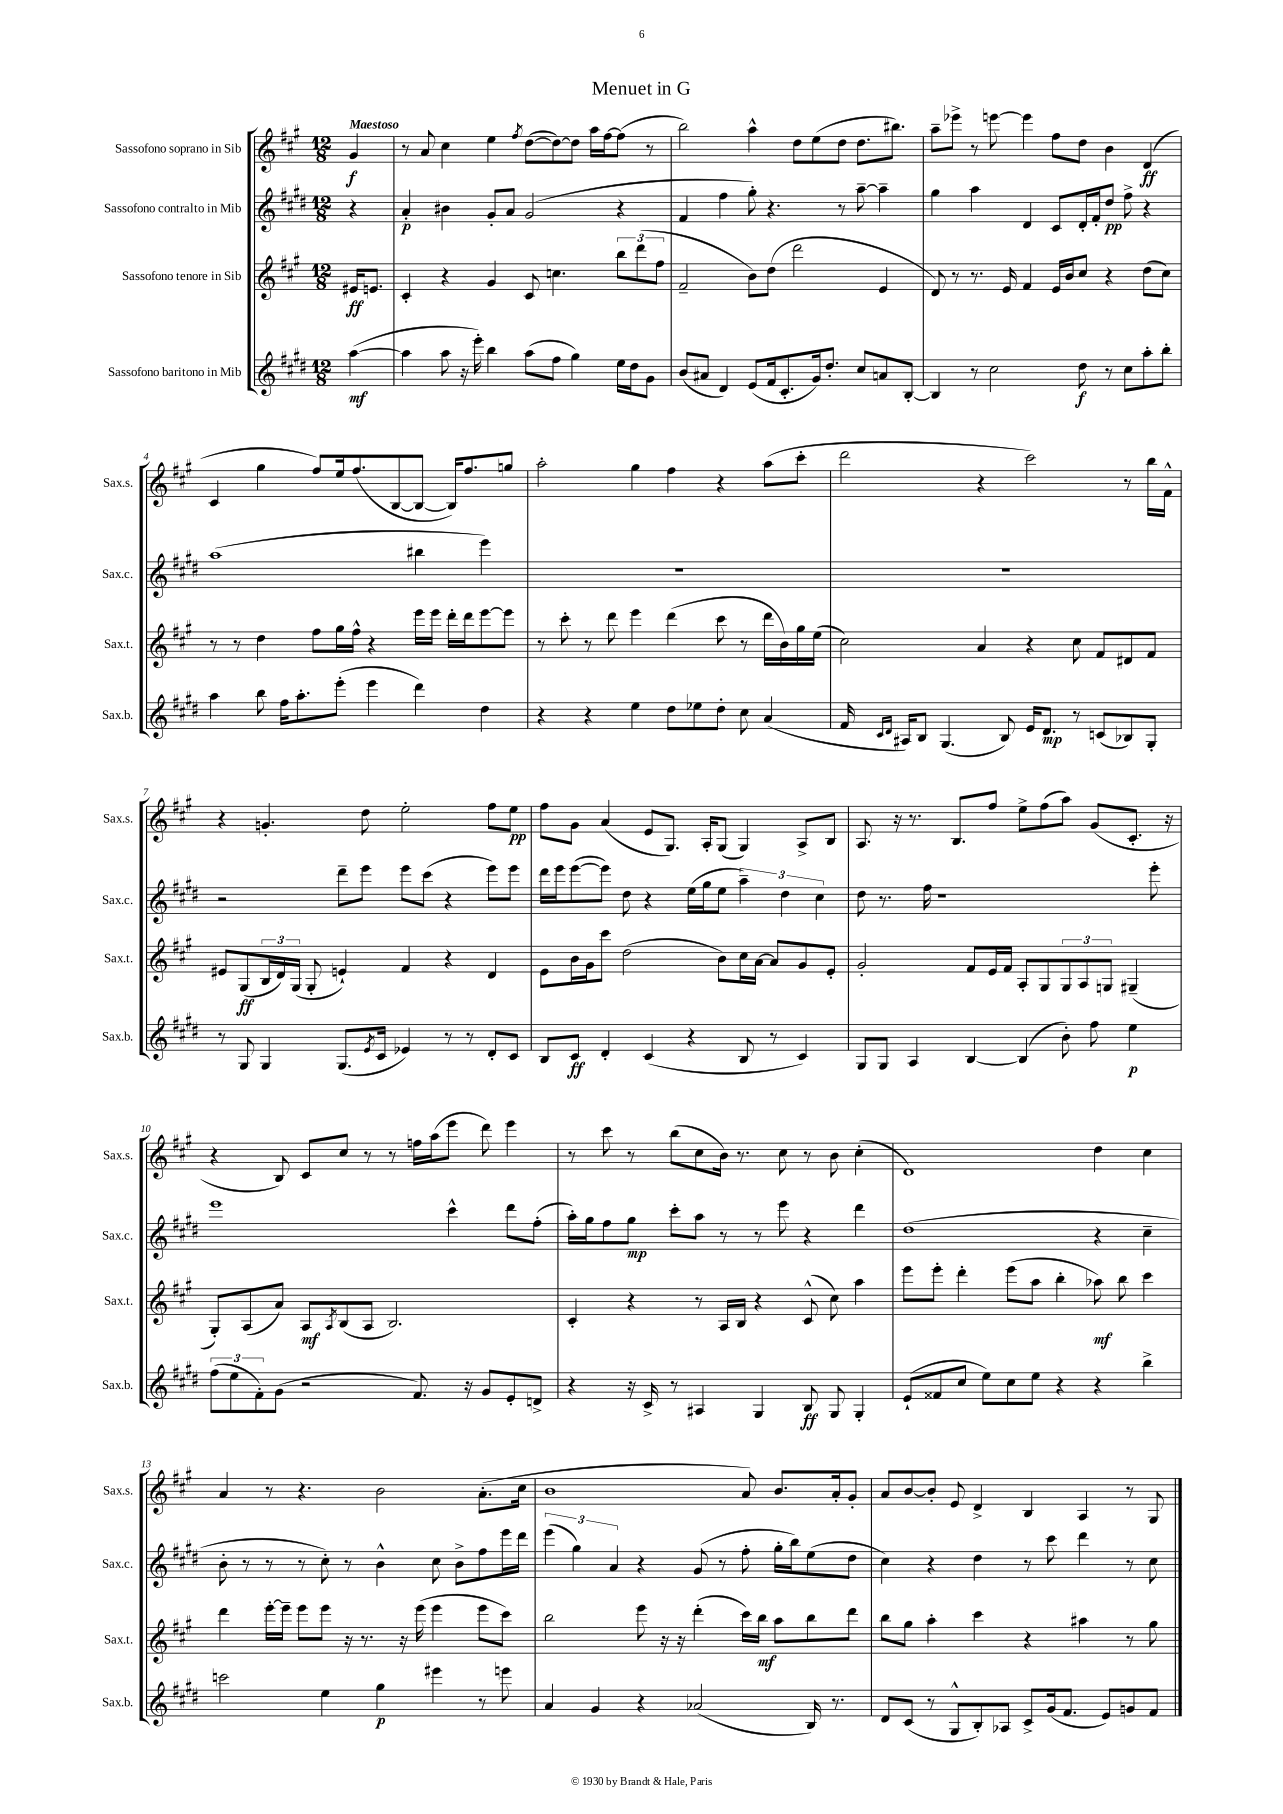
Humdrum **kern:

**kern	**kern	**kern	**kern
*staff4	*staff3	*staff2	*staff1
*clefG2	*clefG2	*clefG2	*clefG2
*k[f#c#g#d#]	*k[f#c#g#]	*k[f#c#g#d#]	*k[f#c#g#]
*M12/8	*M12/8	*M12/8	*M12/8
([4aa	16e#	4r	4g#
.	8.e	.	.
=	=	=	=
4aa]	4c#'	4a'	8r
.	.	.	8a
8aa	4r	4b#	4cc#
16r	.	.	.
16eee')	.	.	.
4bb	4g#	8g#'	4ee
.	.	8a	.
.	.	.	8qff#
(8aa	8c#	(2g#	([8dd
8ff#	4.cc	.	8dd_)
4gg#)	.	.	8dd]
.	.	.	16aa
.	.	.	[16ff#
16ee	12bb	4r	(8ff#]
16dd#	.	.	.
.	(12ddd	.	.
8g#	.	.	8r
.	12ff#	.	.
=	=	=	=
(8b	2f#~	4f#	2bb)
8a#	.	.	.
4d#)	.	4ff#	.
(8e	8b)	8gg#')	4aa^^
16f#	(8dd	4.r	.
8.c#'	.	.	.
.	2ddd	.	8dd
16g#)	.	.	(8ee
8.dd#'	.	.	.
.	.	8r	8dd
8cc#	.	[8aa~	8.dd
8a	4e	4aa~]	.
.	.	.	8.bb#)
[8B'	.	.	.
=	=	=	=
4B]	8d)	4gg#	8aa~
.	8r	.	8eee-^
8r	8.r	4aa	8r
2cc#	.	.	[8eee
.	16e	.	.
.	4f#	4d#	4eee]
.	16e	8c#	8ff#
.	16b	.	.
8dd#	8cc#	16d#'	8dd
.	.	16f#'	.
8r	4r	8dd#	4b
8cc#	.	8ff#^	.
8aa'	(8dd	4r	(4d
8bb'	8cc#)	.	.
=	=	=	=
4aa	8r	(1aa	4c#
.	8r	.	.
8bb	4dd	.	4gg#
16ff#	.	.	.
8.aa'	.	.	.
.	8ff#	.	8ff#)
(8eee'	16gg#	.	16ee
.	16ff#^^	.	(8.ff#
4eee	4r	.	.
.	.	.	[8B
4ddd#)	16eee	4bb#	8B_
.	16eee	.	.
.	16ddd'	.	16B])
.	16ddd	.	8.ff#
4dd#	[8eee	4eee)	.
.	8eee]	.	8gg
=	=	=	=
4r	8r	1.r	2aa'
.	8ccc#'	.	.
4r	8r	.	.
.	8ddd	.	.
4ee	4eee	.	4gg#
8dd#	(4ddd	.	4ff#
8ee-	.	.	.
8dd#'	8ccc#	.	4r
8cc#	8r	.	.
(4a	16ddd	.	(8aa
.	16b)	.	.
.	16gg#	.	8ccc#'
.	(16ee	.	.
=	=	=	=
16f#	2cc#)	1.r	2ddd
16qqc#	.	.	.
16qqd#	.	.	.
16A#)	.	.	.
8B	.	.	.
(4.G#	.	.	.
.	4a	.	4r
8B)	.	.	.
16e	4r	.	2ccc#)
8.d#	.	.	.
8r	8cc#	.	.
(8c	8f#	.	.
8B-)	8d#	.	8r
8G#'	8f#	.	16bb
.	.	.	16f#^^
=	=	=	=
8r	8e#	2r	4r
8G#	(8G#	.	.
4G#	24B	.	4.g'
.	24d)	.	.
.	(24G#	.	.
.	8G#'	.	.
(8.G#	4e`)	8ddd#~	.
.	.	8eee	8dd
8qe	.	.	.
16c#	.	.	.
4e-)	4f#	8eee	2ee'
.	.	(8ccc#	.
8r	4r	4r	.
8r	.	.	.
8d#'	4d	8eee)	8ff#
8c#	.	8eee	8ee
=	=	=	=
8B	8e	16ddd#	8ff#
.	.	16eee	.
8c#	16b	([8eee	8g#
.	16g#	.	.
4d#'	8ccc#	8eee])	(4a
.	(2dd	8dd#	.
(4c#	.	4r	8e
.	.	.	8.G#)
4r	.	(16ee	.
.	.	16gg#	16A'
.	8b)	8ee	(8G#
8B	16cc#	6aa~)	4G#)
.	[16a	.	.
8r	8a]	.	.
.	.	6dd#	.
4c#)	8g#	.	8A^
.	.	6cc#	.
.	8e'	.	8B
=	=	=	=
8G#	2g#'	8dd#	8.A
8G#	.	8.r	.
.	.	.	16r
4A	.	.	8.r
.	.	16ff#	.
.	.	1r	.
.	.	.	8.B
[4B	8f#	.	.
.	16e	.	8ff#
.	16f#	.	.
(4B]	8A'	.	8ee^
.	8G#	.	(8ff#
8b')	12G#	.	8aa)
.	12A	.	.
8ff#	.	.	(8g#
.	12G	.	.
4ee	(4G#~	.	8.c#'
.	.	8eee'	.
.	.	.	16r
=	=	=	=
(12ff#	8G#')	1eee	4r
12ee	.	.	.
.	(8A	.	.
12f#')	.	.	.
(8g#	8a)	.	8B)
2r	8A	.	8c#
.	8qA	.	.
.	(8B	.	8cc#
.	8A	.	8r
.	2.B)	.	8r
8.f#)	.	.	16ff
.	.	.	(16aa
.	.	4ccc#^^	8eee
16r	.	.	.
8g#	.	.	8ddd)
8e'	.	8ddd#	4eee
8d^	.	(8ff#'	.
=	=	=	=
4r	4c#'	16aa')	8r
.	.	16gg#	.
.	.	8ff#	8ccc#
16r	4r	8gg#	8r
16c#^	.	.	.
8r	.	8ccc#'	(8bb
4A#	8r	8aa	8cc#
.	16A	8r	16b)
.	16B	.	8.r
4G#	4r	8r	.
.	.	8eee	8cc#
8B	(8c#^^	4r	8r
8G#	8cc#)	.	8b
4G#'	4aa	4ddd#	(4cc#'
=	=	=	=
(8e`	8eee	(1dd#	1d)
8f##	8eee'	.	.
8cc#	4ddd'	.	.
8ee)	.	.	.
8cc#	(8eee	.	.
8ee	8aa	.	.
4r	4bb'	.	.
4r	8aa-)	4r	4dd
.	8bb	.	.
4bb^	4ccc#	4cc#~	4cc#
=	=	=	=
2ccc	4ddd	8b'	4a
.	.	8r	.
.	[16eee'	8r	8r
.	16eee~]	.	.
.	8eee	8r	4.r
4ee	8eee	8cc#')	.
.	16r	8r	.
.	8.r	.	.
4gg#	.	4b^^	2b
.	16r	.	.
.	(16eee	.	.
4eee#	4eee	8cc#	.
.	.	8b^	.
8r	8eee	8ff#	(8.a'
8eee	8ccc#)	16eee	.
.	.	16ddd#	16cc#
=	=	=	=
4a	2bb	(6eee	1b
.	.	6gg#)	.
4g#	.	.	.
.	.	6a	.
4r	8eee	4r	.
.	16r	.	.
.	16r	.	.
(2a-	(4ddd'	(8g#	.
.	.	8r	.
.	16ccc#)	8ff#'	8a)
.	16bb	.	.
.	8aa	16gg#'	8.b
.	.	16bb)	.
16B)	8bb	(8ee	.
8.r	.	.	16a'
.	8ddd	8dd#	8g#'
=	=	=	=
8d#	8bb	4cc#)	8a
(8c#	8gg#	.	[8b
8r	4aa'	4r	8b']
8G#^^	.	.	8e
8B')	4ccc#	4dd#	4d^
8A-	.	.	.
8c#^	4r	8r	4B
(16g#	.	8ccc#	.
8.f#	.	.	.
.	4aa#	4ddd#	4A
8e)	.	.	.
8g	8r	8r	8r
8f#	8gg#	8cc#	8G#
==	==	==	==
*-	*-	*-	*-
